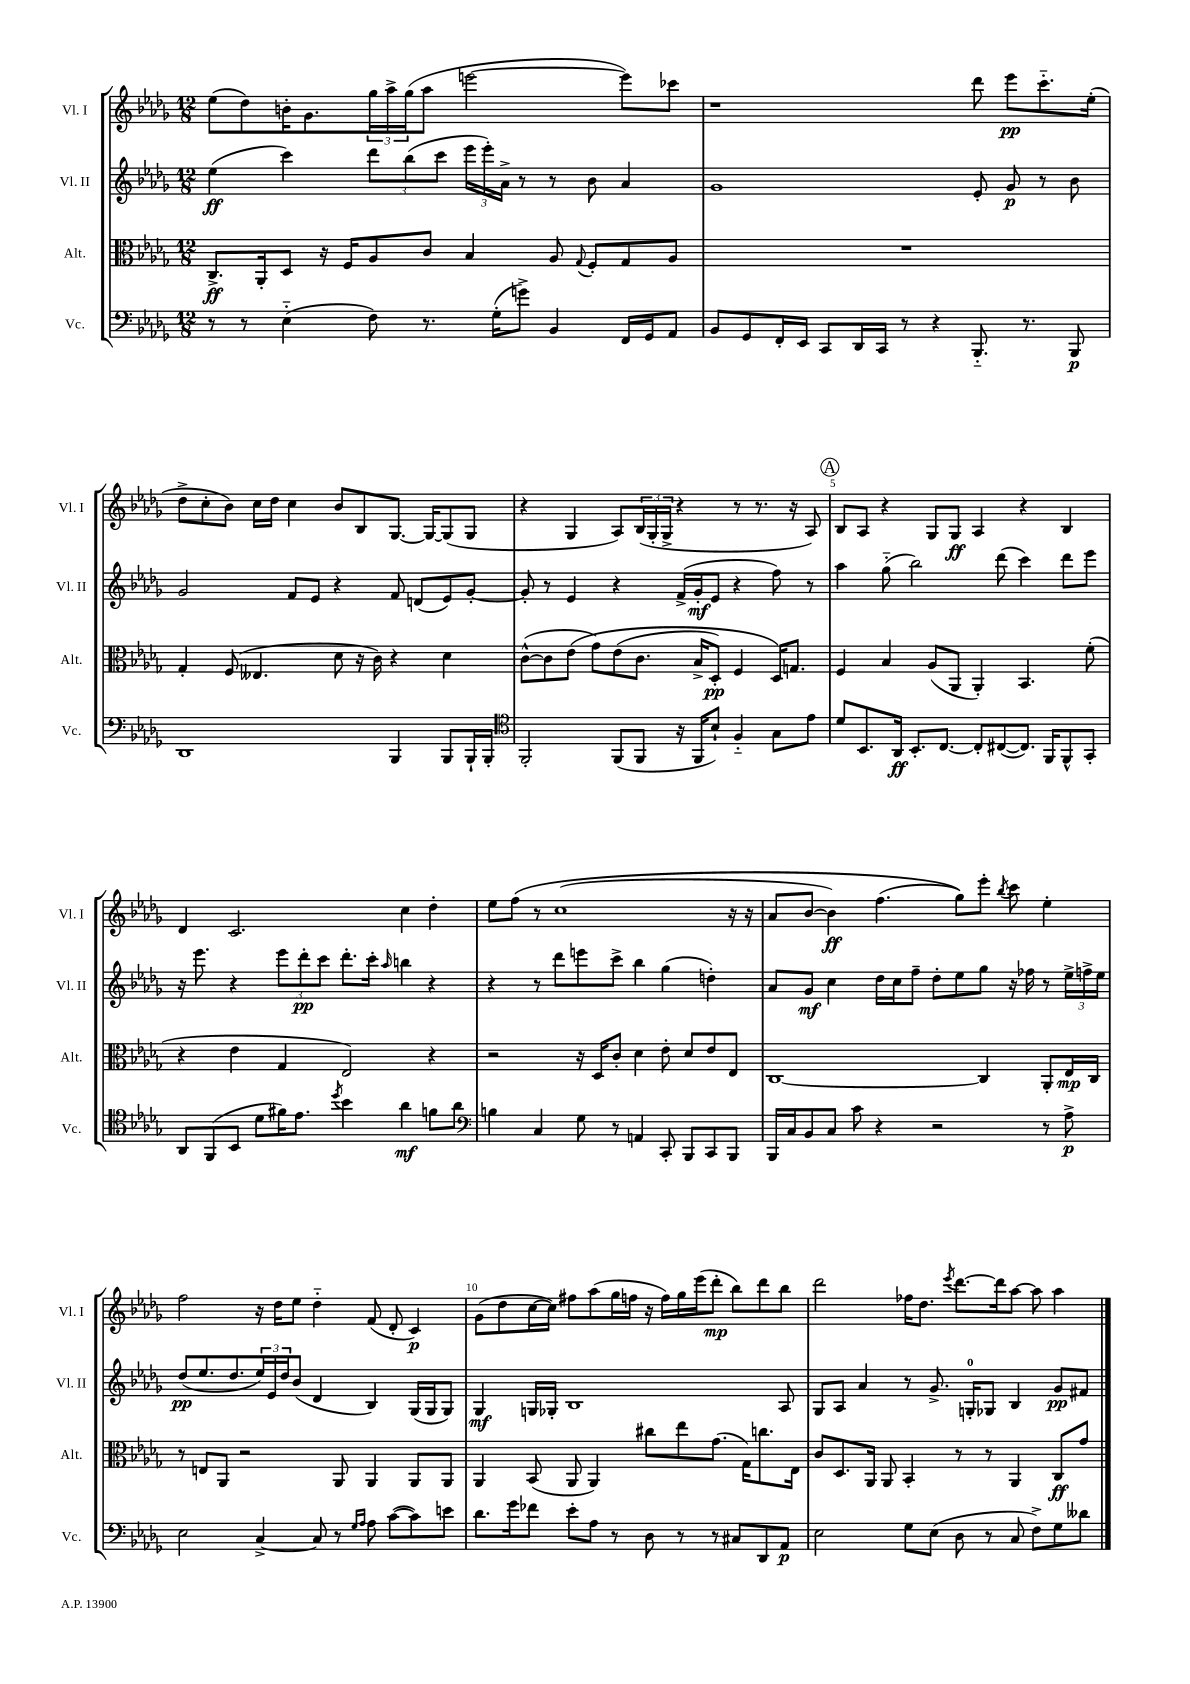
<<
\new StaffGroup <<
\new Staff = "s0" \with { instrumentName = "Vl. I" shortInstrumentName = "Vl. I" } {
    \clef treble \key des \major \numericTimeSignature \time 12/8
    ees''8( des''8) b'16-. ges'8. \tuplet 3/2 { ges''16 aes''16-> ges''16( } aes''8 e'''2~ e'''8) ces'''8 |
    r1 des'''8 ees'''8\pp c'''8.-_ ees''16-.( |
    des''8-> c''8-. bes'8) c''16 des''16 c''4 bes'8 bes8 ges8.~ ges16~ ges8( ges8 |
    r4 ges4 aes8) \tuplet 3/2 { bes16( ges16-. ges16-> } r4 r8 r8. r16 aes8) |
    \mark \markup { \circle "A" } bes8 aes8 r4 ges8 ges8\ff aes4 r4 bes4 |
    des'4 c'2. c''4 des''4-. |
    ees''8 f''8\( r8 c''1( r16 r16 |
    aes'8 bes'8~ bes'4\ff) f''4.( ges''8)\) ees'''8-. \acciaccatura { bes''8 } c'''8 ees''4-. |
    f''2 r16 des''16 ees''8 des''4-_ f'8( des'8-. c'4\p) |
    ges'8( des''8 c''16~ c''16) fis''8 aes''8( ges''16 f''16 r16 f''16) ges''16 ees'''16( des'''8-.\mp bes''8) des'''8 bes''8 |
    des'''2 fes''16 des''8. \acciaccatura { ees'''8 } des'''8.~ des'''16 aes''8~ aes''8 aes''4 \bar "|." |
}
\new Staff = "s1" \with { instrumentName = "Vl. II" shortInstrumentName = "Vl. II" } {
    \clef treble \key des \major \numericTimeSignature \time 12/8
    ees''4\ff( c'''4) \tuplet 3/2 { des'''8 bes''8( c'''8 } \tuplet 3/2 { ees'''16 ees'''16-.) aes'16-> } r8 r8 bes'8 aes'4 |
    ges'1 ees'8-. ges'8\p r8 bes'8 |
    ges'2 f'8 ees'8 r4 f'8 d'8( ees'8) ges'8~-. |
    ges'8-. r8 ees'4 r4 f'16->( ges'16-.\mf ees'8 r4 f''8) r8 |
    \mark \markup { \circle "A" } aes''4 ges''8-_( bes''2) des'''8( c'''4) des'''8 ees'''8 |
    r16 ees'''8. r4 \tuplet 3/2 { ees'''8 des'''8-.\pp c'''8 } des'''8.-. c'''16-. \grace { aes''16 } b''4 r4 |
    r4 r8 des'''8 e'''8 c'''8-> bes''4 ges''4( d''4-.) |
    aes'8 ges'8\mf c''4 des''16 c''16 f''8-- des''8-. ees''8 ges''8 r16 fes''16 r8 \tuplet 3/2 { ees''16-> f''16-> ees''16 } |
    des''8\pp( ees''8. des''8. \tuplet 3/2 { ees''16) ees'16 des''16 } bes'8( des'4 bes4) ges16( ges16 ges8) |
    ges4\mf g16 ges16-. bes1 aes8 |
    ges8 aes8 aes'4 r8 ges'8.-> g16-0-. ges8 bes4 ges'8\pp fis'8 \bar "|." |
}
\new Staff = "s2" \with { instrumentName = "Alt." shortInstrumentName = "Alt." } {
    \clef alto \key des \major \numericTimeSignature \time 12/8
    c8.->\ff aes,16-. des8 r16 f16 aes8 c'8 bes4 aes8 \appoggiatura { ges8 } f8-. ges8 aes8 |
    R1. |
    ges4-. f8( eeses4. des'8 r16 c'16) r4 des'4 |
    c'8~-^( c'8 ees'8\( ges'8) ees'8( c'8. bes16-> des8-.\pp) f4 des16\) g8. |
    \mark \markup { \circle "A" } f4 bes4 aes8( aes,8 aes,4-.) bes,4. f'8-.( |
    r4 ees'4 ges4 ees2) r4 |
    r2 r16 des16 c'8-. des'4 ees'8-. des'8 ees'8 ees8 |
    c1~ c4 aes,8-. ees16\mp c16 |
    r8 e8 aes,8 r2 aes,8 aes,4 aes,8 aes,8 |
    aes,4 bes,8( aes,8 aes,4) cis''8 ees''8 ges'8.( ges16) c''8. ees16 |
    c'8 des8. aes,16 aes,8 bes,4-. r8 r8 aes,4 c8\ff ges'8 \bar "|." |
}
\new Staff = "s3" \with { instrumentName = "Vc." shortInstrumentName = "Vc." } {
    \clef bass \key des \major \numericTimeSignature \time 12/8
    r8 r8 ees4-_( f8) r8. ges16-.( g'8->) bes,4 f,16 ges,16 aes,8 |
    bes,8 ges,8 f,16-. ees,16 c,8 des,16 c,16 r8 r4 bes,,8.-_ r8. bes,,8\p |
    des,1 bes,,4 bes,,8 bes,,16-! bes,,16-. |
    \clef tenor f,2-. f,8( f,8 r16 f,16 bes8-!) f4-_ ges8 ees'8 |
    \mark \markup { \circle "A" } des'8 bes,8. aes,16\ff bes,8.-. c8.~ c8-. cis8~( cis8.) f,16 f,8-^ ges,8-. |
    aes,8 f,8( bes,8 des'8 fis'16) ees'8. \acciaccatura { des''8 } bes'4 aes'4\mf f'8 aes'8 |
    \clef bass b4 c4 ges8 r8 a,4 c,8-. bes,,8 c,8 bes,,8 |
    bes,,16 c16 bes,8 c8 c'8 r4 r2 r8 aes8->\p |
    ees2 c4~-> c8 r8 \grace { ges16 aes16 } aes8 c'8~( c'8) e'8 |
    des'8. ges'16 fes'8 ees'8-. aes8 r8 des8 r8 r8 cis8 des,8 aes,8\p |
    ees2 ges8 ees8( des8 r8 c8 f8->) ges8 deses'8 \bar "|." |
}
>>
>>
\layout { \context { \Score \override BarNumber.break-visibility = ##(#f #t #t) barNumberVisibility = #(every-nth-bar-number-visible 5) } }
